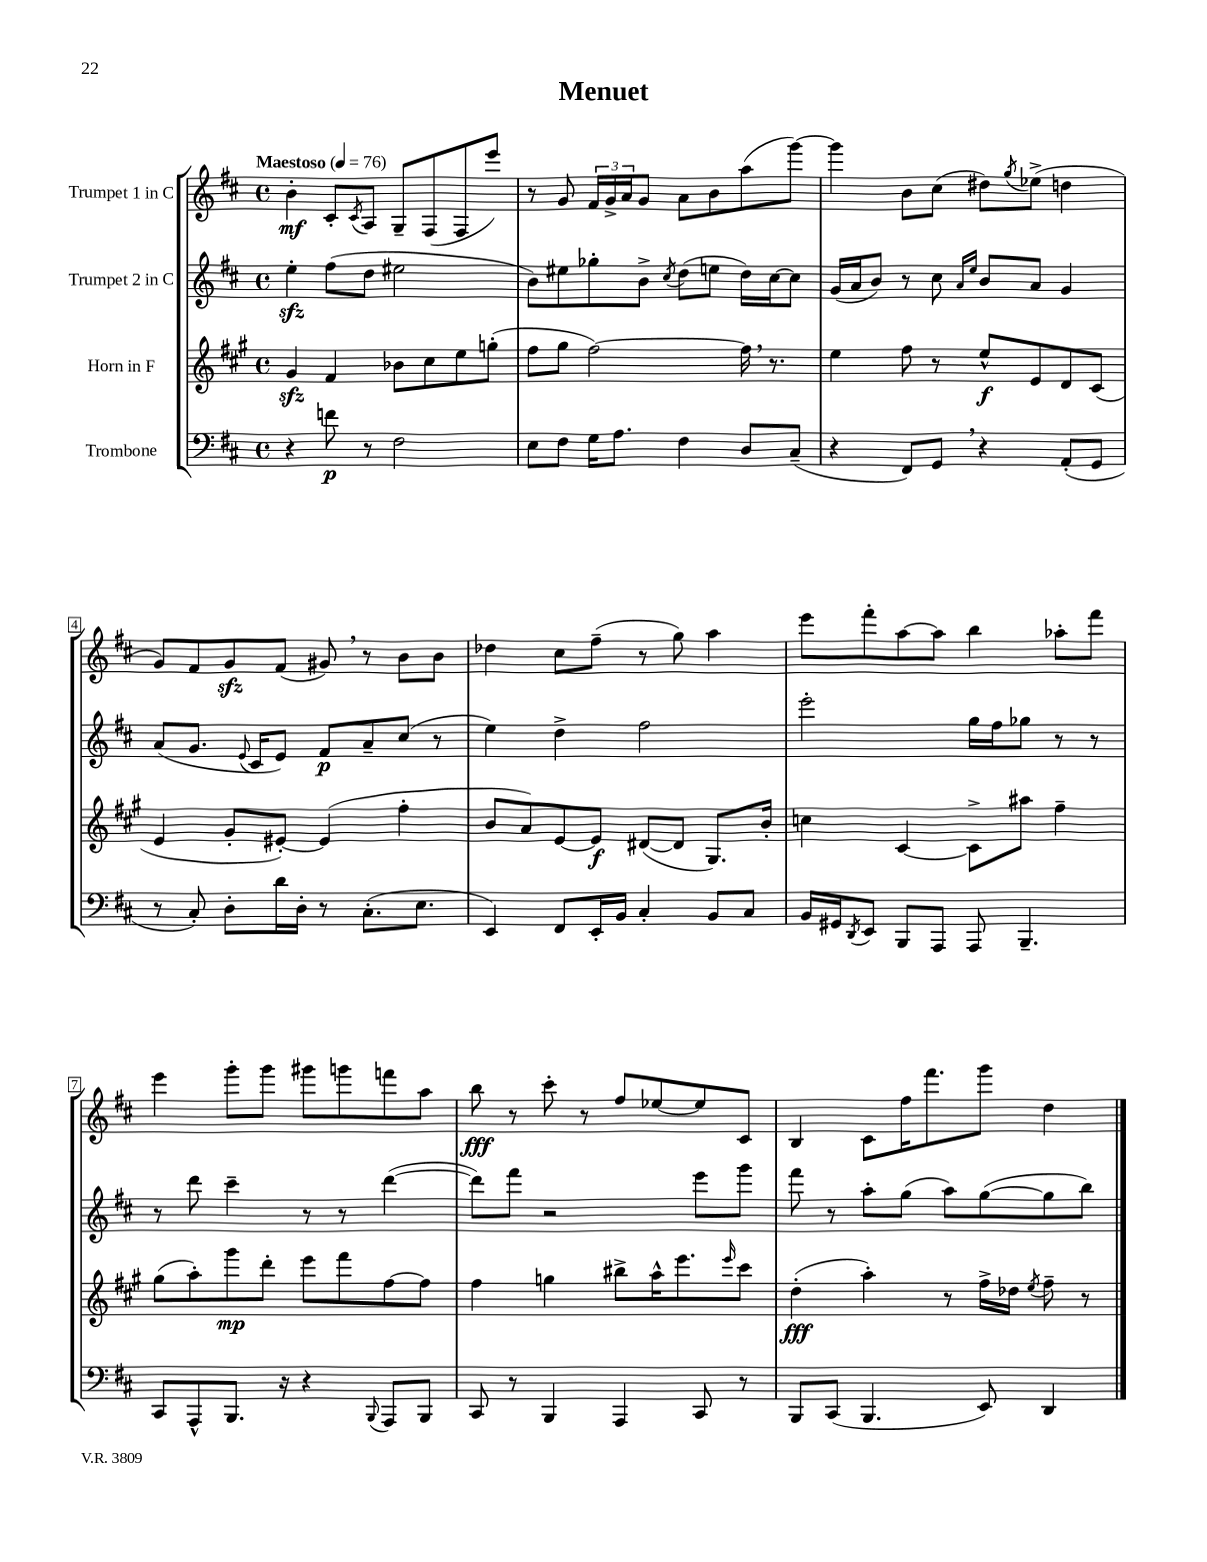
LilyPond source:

\header { title = "Menuet" }
<<
\new StaffGroup <<
\new Staff = "s0" \with { instrumentName = "Trumpet 1 in C" } {
    \clef treble \key d \major \defaultTimeSignature \time 4/4 \tempo "Maestoso" 4 = 76
    b'4-.\mf cis'8-. \acciaccatura { cis'8 } a8 g8-- fis8( fis8 e'''8) |
    r8 g'8 \tuplet 3/2 { fis'16 g'16-> a'16 } g'8 a'8 b'8 a''8( g'''8~) |
    g'''4 b'8 cis''8( dis''8) \acciaccatura { g''8 } ees''8->( d''4 |
    g'8) fis'8 g'8\sfz fis'8( gis'8) \breathe r8 b'8 b'8 |
    des''4 cis''8 fis''8--( r8 g''8) a''4 |
    e'''8 fis'''8-. a''8~ a''8 b''4 aes''8-. fis'''8 |
    e'''4 g'''8-. g'''8 gis'''8 g'''8 f'''8 a''8 |
    b''8\fff r8 cis'''8-. r8 fis''8 ees''8~ ees''8 cis'8 |
    b4 cis'8 fis''16 fis'''8. g'''8 d''4 \bar "|." |
}
\new Staff = "s1" \with { instrumentName = "Trumpet 2 in C" } {
    \clef treble \key d \major \defaultTimeSignature \time 4/4
    e''4-.\sfz fis''8( d''8 eis''2 |
    b'8) eis''8 ges''8-. b'8-> \acciaccatura { cis''8 } d''8( e''8 d''16) cis''16~ cis''8 |
    g'16( a'16 b'8) r8 cis''8 \grace { a'16 e''16 } b'8 a'8 g'4 |
    a'8( g'8. \appoggiatura { e'8 } cis'16 e'8) fis'8\p a'8-- cis''8( r8 |
    e''4) d''4-> fis''2 |
    e'''2-. g''16 fis''16 ges''8 r8 r8 |
    r8 d'''8 cis'''4-- r8 r8 d'''4~( |
    d'''8) fis'''8 r2 e'''8 g'''8 |
    fis'''8 r8 a''8-. g''8( a''8) g''8~( g''8 b''8) \bar "|." |
}
\new Staff = "s2" \with { instrumentName = "Horn in F" } {
    \clef treble \key a \major \defaultTimeSignature \time 4/4
    gis'4\sfz fis'4 bes'8 cis''8 e''8 g''8-.( |
    fis''8 gis''8 fis''2~) fis''16 \breathe r8. |
    e''4 fis''8 r8 e''8-^\f e'8 d'8 cis'8( |
    e'4 gis'8-. eis'8~-.) eis'4( fis''4-. |
    b'8 a'8) e'8~ e'8\f dis'8~( dis'8 gis8.) b'16-. |
    c''4 cis'4~ cis'8-> ais''8 fis''4-- |
    gis''8( a''8-.) gis'''8\mp d'''8-. e'''8 fis'''8 fis''8~ fis''8 |
    fis''4 g''4 bis''8-> a''16-^ e'''8. \grace { e'''16 } cis'''8 |
    d''4-.\fff( a''4-.) r8 fis''16-> des''16 \acciaccatura { e''8 } fis''8-- r8 \bar "|." |
}
\new Staff = "s3" \with { instrumentName = "Trombone" } {
    \clef bass \key d \major \defaultTimeSignature \time 4/4
    r4 f'8\p r8 fis2 |
    e8 fis8 g16 a8. fis4 d8 cis8--( |
    r4 fis,8) g,8 \breathe r4 a,8-.( g,8 |
    r8 cis8-.) d8-. d'16 d16-. r8 cis8.-.( e8. |
    e,4) fis,8 e,16-. b,16 cis4-. b,8 cis8 |
    b,16 gis,16 \acciaccatura { d,8 } e,8 b,,8 a,,8 a,,8 b,,4.-- |
    cis,8 a,,8-^ b,,8. r16 r4 \appoggiatura { b,,8 } a,,8 b,,8 |
    cis,8 r8 b,,4 a,,4 cis,8 r8 |
    b,,8 cis,8( b,,4. e,8) d,4 \bar "|." |
}
>>
>>
\layout { \context { \Score \override BarNumber.stencil = #(make-stencil-boxer 0.1 0.3 ly:text-interface::print) } }
